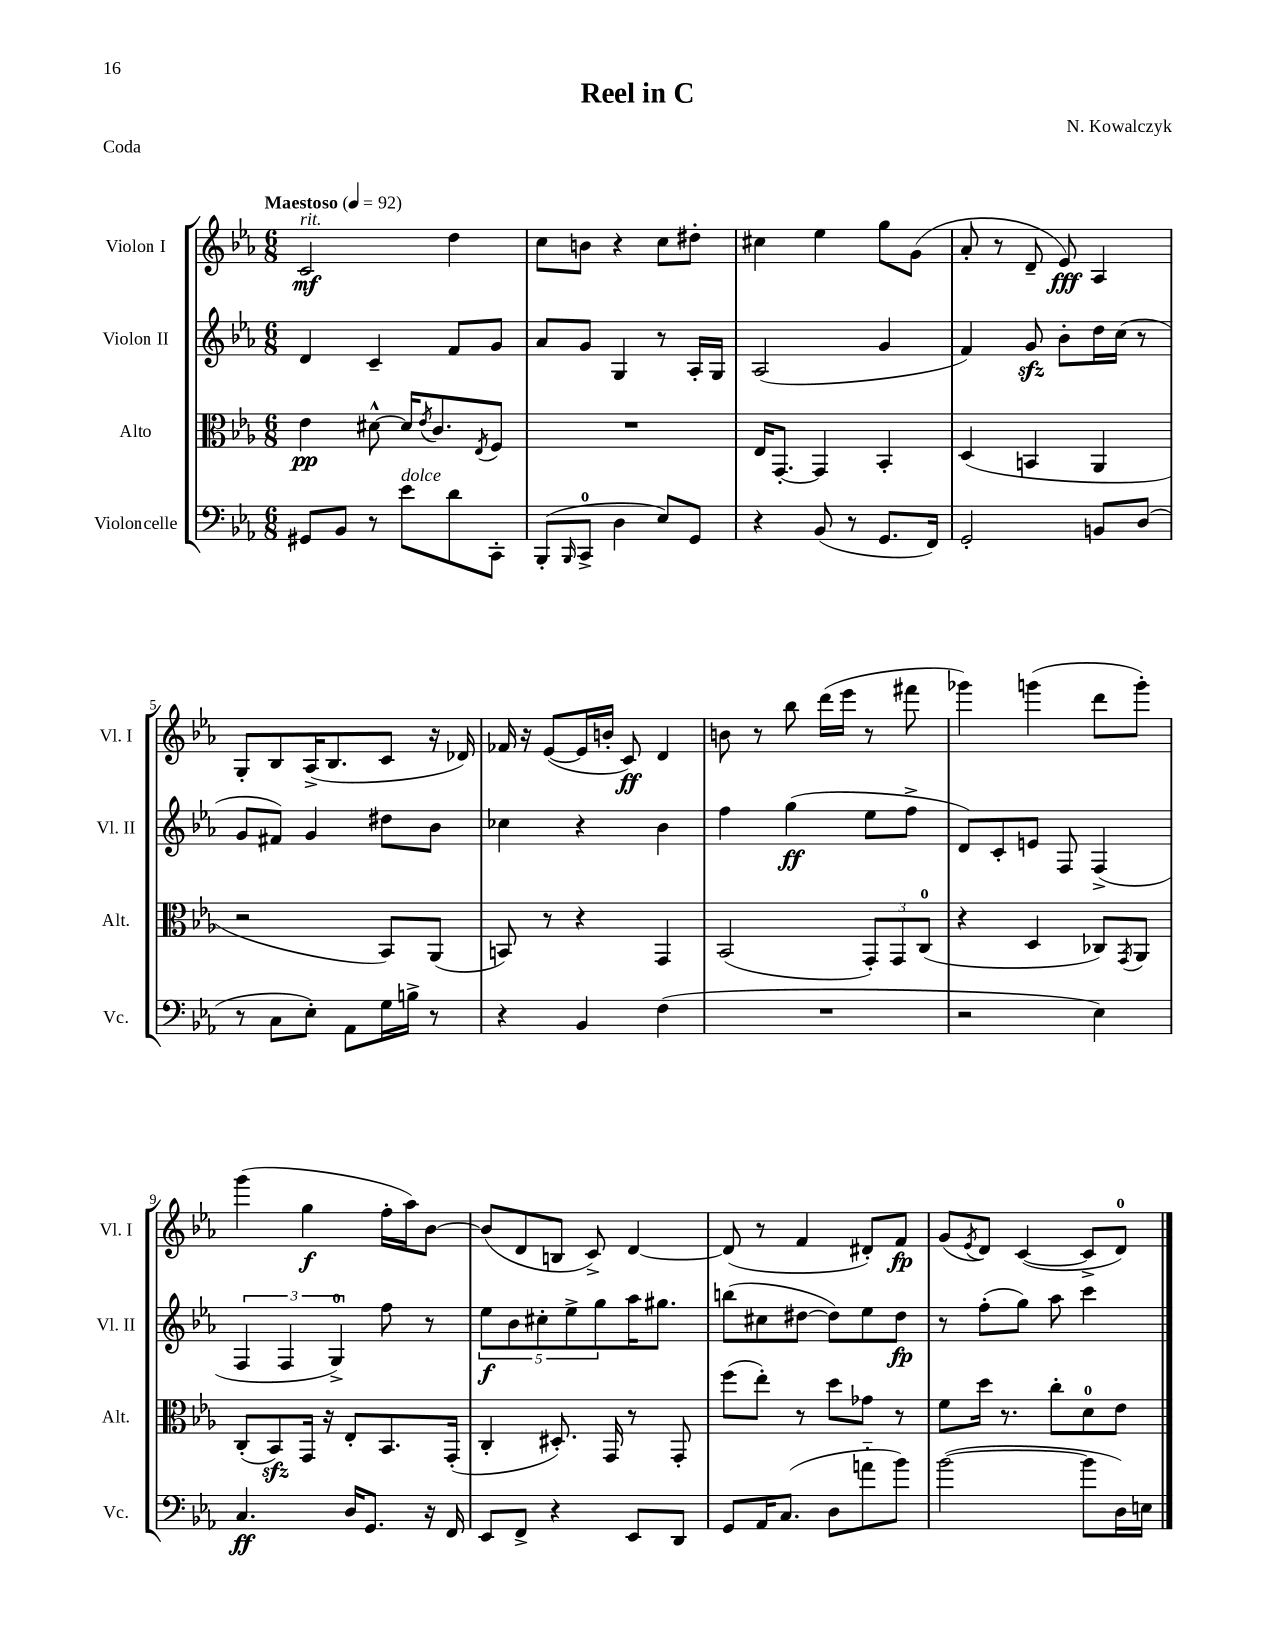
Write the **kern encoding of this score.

**kern	**kern	**kern	**kern
*staff4	*staff3	*staff2	*staff1
*clefF4	*clefC3	*clefG2	*clefG2
*k[b-e-a-]	*k[b-e-a-]	*k[b-e-a-]	*k[b-e-a-]
*M6/8	*M6/8	*M6/8	*M6/8
*MM92	*MM92	*MM92	*MM92
8GG#	4e-	4d	2c
8BB-	.	.	.
8r	[8d#^^	4c~	.
8e-	16d#]	.	.
.	8qe-	.	.
.	8.c	.	.
8d	.	8f	4dd
.	8qE-	.	.
8CC'	8F	8g	.
=	=	=	=
(8BBB-'	2.r	8a-	8cc
16qqBBB-	.	.	.
8CC^	.	8g	8b
4D	.	4G	4r
8E-)	.	8r	8cc
8GG	.	16A-'	8dd#'
.	.	16G	.
=	=	=	=
4r	16E-	(2A-	4cc#
.	[8.GG'	.	.
(8BB-	4GG]	.	4ee-
8r	.	.	.
8.GG	4BB-'	4g	8gg
.	.	.	(8g
16FF)	.	.	.
=	=	=	=
2GG'	(4D	4f)	8a-'
.	.	.	8r
.	4BB	8g	8d~
.	.	8b-'	8e-)
8BB	4AA-	16dd	4A-
.	.	(16cc	.
(8D	.	8r	.
=	=	=	=
8r	2r	8g	8G'
8C	.	8f#)	8B-
8E-')	.	4g	(16A-^
.	.	.	8.B-
8AA-	.	.	.
16G	8BB-)	8dd#	8c
16B^	.	.	.
8r	(8AA-	8b-	16r
.	.	.	16d-)
=	=	=	=
4r	8BB)	4cc-	16f-
.	.	.	16r
.	8r	.	([8e-
4BB-	4r	4r	16e-]
.	.	.	16b'
.	.	.	8c)
(4F	4GG	4b-	4d
=	=	=	=
2.r	(2BB-	4ff	8b
.	.	.	8r
.	.	(4gg	8bb-
.	.	.	(16ddd
.	.	.	16eee-
.	12GG')	8ee-	8r
.	12GG	.	.
.	.	8ff^	8fff#
.	(12C	.	.
=	=	=	=
2r	4r	8d)	4ggg-)
.	.	8c'	.
.	4D	8e	(4ggg
.	.	8F	.
4E-)	8C-)	(4F^	8ddd
.	8qGG	.	.
.	8AA-	.	8ggg')
=	=	=	=
4.C	(8C'	6F	(4ggg
.	8BB-)	.	.
.	.	6F	.
.	16GG	.	4gg
.	16r	.	.
.	.	6G^)	.
16D	8E-'	.	.
8.GG	.	.	.
.	8.BB-	8ff	16ff'
.	.	.	16aa-)
16r	.	8r	[8b-
16FF	(16GG'	.	.
=	=	=	=
8EE-	4C'	10ee-	(8b-]
.	.	10b-	.
8FF^	.	.	8d
.	.	10cc#'	.
4r	8.D#')	.	8B
.	.	10ee-^	.
.	.	.	8c^)
.	.	10gg	.
.	16GG	.	.
8EE-	8r	16aa-	[4d
.	.	8.gg#	.
8DD	8GG'	.	.
=	=	=	=
8GG	(8ff	(8bb	(8d]
16AA-	8ee-')	8cc#	8r
(8.C	.	.	.
.	8r	[8dd#	4f
8D	8dd	8dd#])	.
8a'~	8g-	8ee-	8d#')
8b-)	8r	8dd#	8f
=	=	=	=
([2b-	8f	8r	(8g
.	.	.	8qe-
.	16dd	(8ff'	8d)
.	8.r	.	.
.	.	8gg)	([4c
.	8cc'	8aa-	.
8b-]	8d	4ccc	8c^]
16D)	8e-	.	8d)
16E	.	.	.
==	==	==	==
*-	*-	*-	*-
